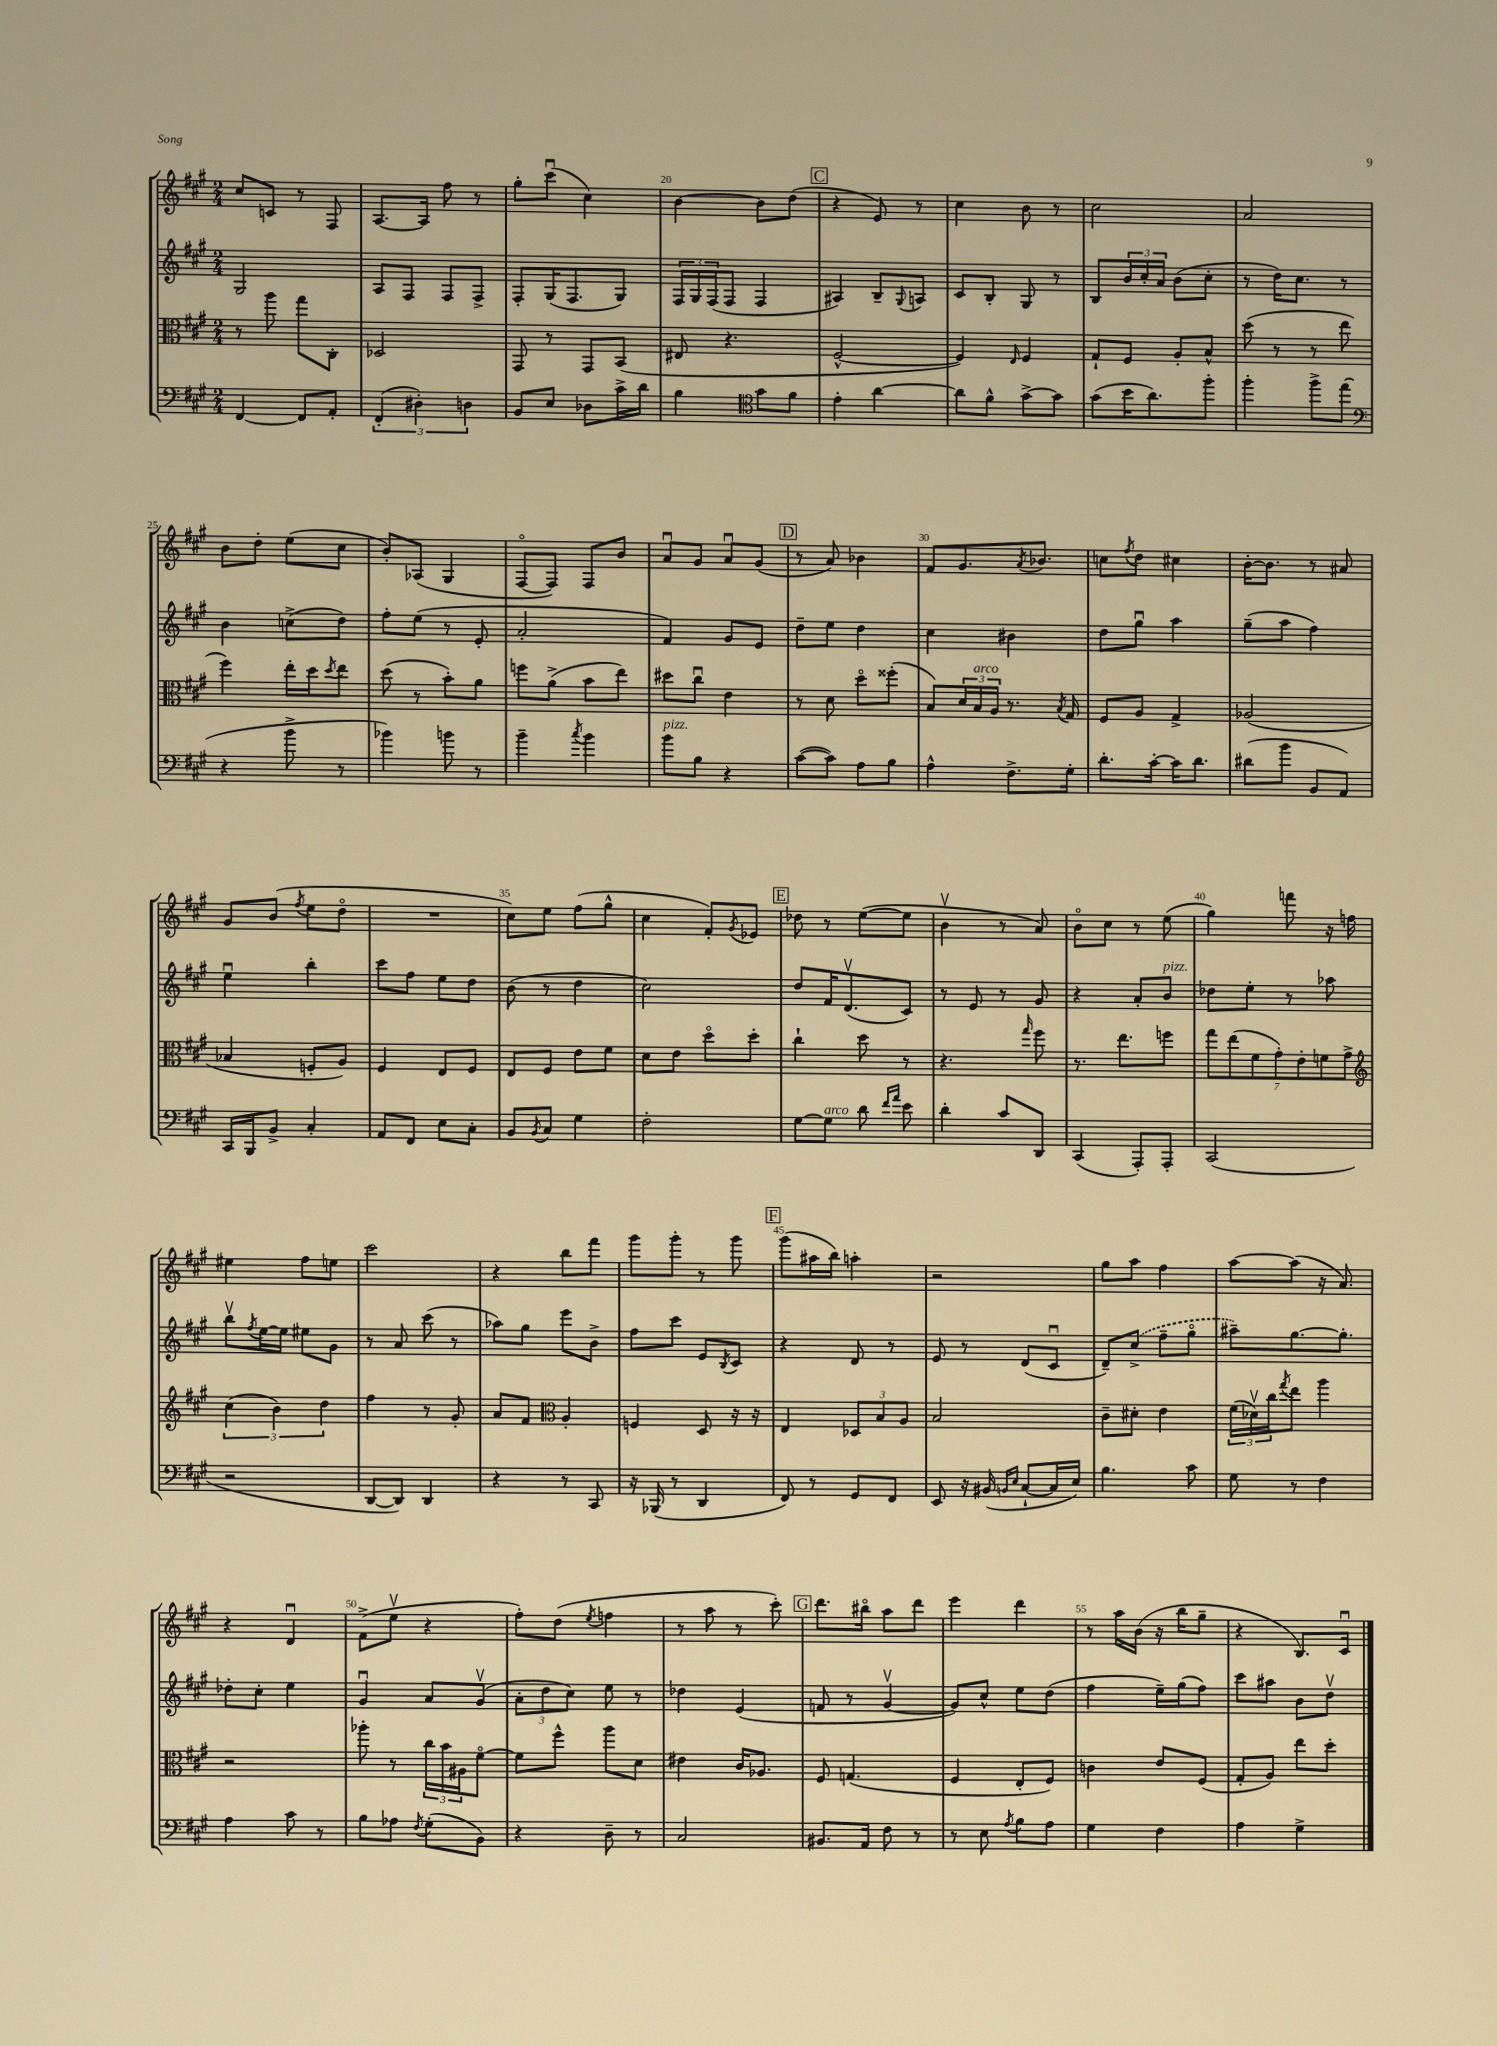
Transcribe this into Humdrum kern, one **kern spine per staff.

**kern	**kern	**kern	**kern
*staff4	*staff3	*staff2	*staff1
*clefF4	*clefC3	*clefG2	*clefG2
*k[f#c#g#]	*k[f#c#g#]	*k[f#c#g#]	*k[f#c#g#]
*M2/4	*M2/4	*M2/4	*M2/4
[4FF#	8r	2G#	8cc#
.	8aa	.	8c
8FF#]	8gg#	.	8r
8AA'	8C#'	.	8F#
=	=	=	=
(6FF#'	2D-	8A	[8.A
.	.	8F#	.
6D#')	.	.	.
.	.	.	16A]
.	.	8F#	8ff#
6D	.	.	.
.	.	8F#^	8r
=	=	=	=
8BB	8GG#	8F#'	8gg#'
8E	8r	(16G#	(8ccc#u
.	.	8.F#	.
8D-	8GG#	.	4cc#)
16c#^	(8BB	8G#)	.
16d	.	.	.
=	=	=	=
4B	8E#	24F#	[4b
.	.	24G#	.
.	.	(24F#	.
.	4.r	8F#	.
*clefC4	*	*	*
8g#	.	4F#	8b]
8f#	.	.	(8dd
=	=	=	=
4e'	[2F#^^	4A#)	4r
[4a	.	8B~	8e)
.	.	8qqG#	.
.	.	8A	8r
=	=	=	=
8a]	4F#])	8c#	4cc#
8f#^^	.	8B'	.
.	16qqE	.	.
[8g#^	4F#	8G#	8b
8g#]	.	8r	8r
=	=	=	=
(8g#	8G#`	8B	2cc#
16b	8F#	24b	.
.	.	24cc#'	.
8.a)	.	.	.
.	.	24a	.
.	8A'	(8b	.
8ff#'	8B^^	8cc#'	.
=	=	=	=
4ff#'	(8dd	8r	2a
.	8r	16dd)	.
.	.	8.cc#	.
8ff#^	8r	.	.
(8ee	8ee	8r	.
=	=	=	=
*clefF4	*	*	*
4r	4ff#)	4b	8b
.	.	.	8dd'
8b^	16ee'	(8cc^	(8ee
.	16dd	.	.
.	8qdd	.	.
8r	8ee	8dd)	8cc#
=	=	=	=
4b-)	(8dd	8ff#'	8b')
.	8r	(8ee	(8A-
8b	8b')	8r	4G#
8r	8a	8e'	.
=	=	=	=
4b~	8ff	2a'	[8F#o
.	(8a^	.	8F#])
8qcc#	.	.	.
4b	8b	.	8F#
.	8ee)	.	8b
=	=	=	=
8b	8dd#	4f#)	8au
8B	8cc#u	.	8g#
4r	4e	8g#	8au
.	.	8e	(8g#
=	=	=	=
([8c#	8r	8dd~	8r
8c#])	8d	8ee	8a)
8A	8ddo	4dd	4b-
8B	(8ff##'	.	.
=	=	=	=
4A^^	8B)	4cc#	8f#
.	24d	.	8.g#
.	24B	.	.
.	24A	.	.
8.F#^	8.r	4b#	.
.	.	.	8qa
.	.	.	8.b-
.	8qB	.	.
16G#'	16G#	.	.
=	=	=	=
8.d'	8F#	8dd	8cc
.	.	.	8qff#
.	8A	8gg#u	8dd
[16c#'	.	.	.
16c#]	4G#^	4aa	4cc#
8.d	.	.	.
=	=	=	=
(8d#	(2A-	(8gg#~	[16b'
.	.	.	8.b]
8b	.	8aa	.
8BB	.	4ff#)	8r
8AA)	.	.	8a#
=	=	=	=
16CC#	4B-	4eeu	8g#
16BBB	.	.	.
8BB^	.	.	(8b
.	.	.	8qff#
4C#'	8F'	4bb'	8ee
.	8A)	.	8ddo
=	=	=	=
8AA	4F#	8ccc#	2r
8FF#	.	8ff#	.
8E	8E	8ee	.
8C#'	8F#	8dd	.
=	=	=	=
8BB	8E	(8b	8cc#)
8qBB	.	.	.
8C#	8F#	8r	8ee
4G#	8e	4dd	(8ff#
.	8f#	.	8gg#^^
=	=	=	=
2F#'	8d	2cc#)	4cc#
.	8e	.	.
.	8ddo	.	8f#')
.	.	.	8qg#
.	8dd'	.	8e-
=	=	=	=
[8G#	4cc#`	8dd	8dd-
8G#]	.	16f#	8r
.	.	(8.dv	.
8d	8dd	.	([8ee
16qqf#	.	.	.
16qqa	.	.	.
8e	8r	8c#)	8ee]
=	=	=	=
4d'	4.r	8r	4bv
.	.	8e	.
8c#	.	8r	8r
.	16qqgg#	.	.
8DD	8ff#	8g#	8a)
=	=	=	=
(4CC#	8.r	4r	8bo
.	.	.	8cc#
.	8.ee	.	.
8AAA')	.	8a'	8r
8AAA'	8ff	8b	(8ee
=	=	=	=
(2CC#	14gg#	8dd-	4gg#)
.	(14ee	.	.
.	.	8ee'	.
.	14f#	.	.
.	14g#')	.	.
.	.	8r	8fff
.	14e'	.	.
.	14f	.	.
.	.	8aa-	16r
.	14g#^	.	.
.	.	.	16ff
=	=	=	=
*	*clefG2	*	*
2r	(6cc#	8bbv	4ee#
.	.	8qff#	.
.	.	[16ee	.
.	6b)	.	.
.	.	16ee]	.
.	.	8ee#	8ff#
.	6dd	.	.
.	.	8g#	8ee
=	=	=	=
[8DD	4ff#	8r	2ccc#
8DD])	.	8a	.
4DD	8r	(8ccc#	.
.	8g#'	8r	.
=	=	=	=
4r	8a	8aa-)	4r
.	8f#	8gg#	.
*	*clefC3	*	*
8r	4A'	8eee	8bb
8CC#	.	8b^	8fff#
=	=	=	=
16r	4F	8ff#	8ggg#
(16BBB-	.	.	.
8r	.	8ccc#	8ggg#'
4DD	8D	8e	8r
.	.	8qB	.
.	16r	8c#	8ggg#
.	16r	.	.
=	=	=	=
8FF#)	4E	4r	(8ggg#
8r	.	.	16aa#
.	.	.	16bb)
8GG#	12D-	8d	4aa'
.	12B	.	.
8FF#	.	8r	.
.	12A	.	.
=	=	=	=
8EE	2B	8e	2r
16r	.	8r	.
(16BB#	.	.	.
16qqBB	.	.	.
16qqE	.	.	.
[8C#`	.	(8d	.
16C#]	.	8c#u	.
16E)	.	.	.
=	=	=	=
4.B	8c#~	8d~)	8gg#
.	8d#'	(8cc#^	8aa
.	4e	8ff#~	4ff#
8c#	.	8gg#o	.
=	=	=	=
8G#	(24f#	8aa#~)	[8aa
.	24d-v)	.	.
.	24cc#	.	.
.	8qgg#	.	.
8r	8ee	[8.gg#	(8aa]
4F#	4aa	.	16r
.	.	8.gg#']	8.a)
=	=	=	=
4A	2r	8dd-'	4r
.	.	8cc#'	.
8c#	.	4ee	4du
8r	.	.	.
=	=	=	=
8B	8aa-'	4g#u	(8f#^
8A-	8r	.	8eev
8qF#	.	.	.
(8G#'	24cc#	8a	4r
.	24b	.	.
.	24A#	.	.
8BB)	[8f#o	(8g#v	.
=	=	=	=
4r	8f#]	12a'	8ff#')
.	.	12dd	.
.	8ff#^^	.	(8dd
.	.	12cc#)	.
.	.	.	8qee
8D~	8aa	8ee	4ff
8r	8d	8r	.
=	=	=	=
2C#	4e#	4dd-	8r
.	.	.	8aa
.	16c#	(4e	8r
.	8.A-	.	.
.	.	.	8ccc#')
=	=	=	=
8.BB#	8F#	8f	8.ddd
.	(4.G	8r	.
16AA	.	.	16bb#o
8F#	.	[4g#v	8aa
8r	.	.	8ddd
=	=	=	=
8r	4F#	8g#])	4eee
8E	.	8cc#^^	.
8qA	.	.	.
8B	8E'	8ee	4ddd
8A	8F#)	(8dd	.
=	=	=	=
4G#	4c	4ff#	8r
.	.	.	16aa
.	.	.	(16b
4F#	8e	16ee~)	16r
.	.	(16gg#	16bb
.	(8F#	8ff#)	8gg#~
=	=	=	=
4A	8G#'	8ccc#	4r
.	8A)	8aa#	.
4G#^	8ee	8b	8.B)
.	8dd'	8ddv	.
.	.	.	16c#u
==	==	==	==
*-	*-	*-	*-
